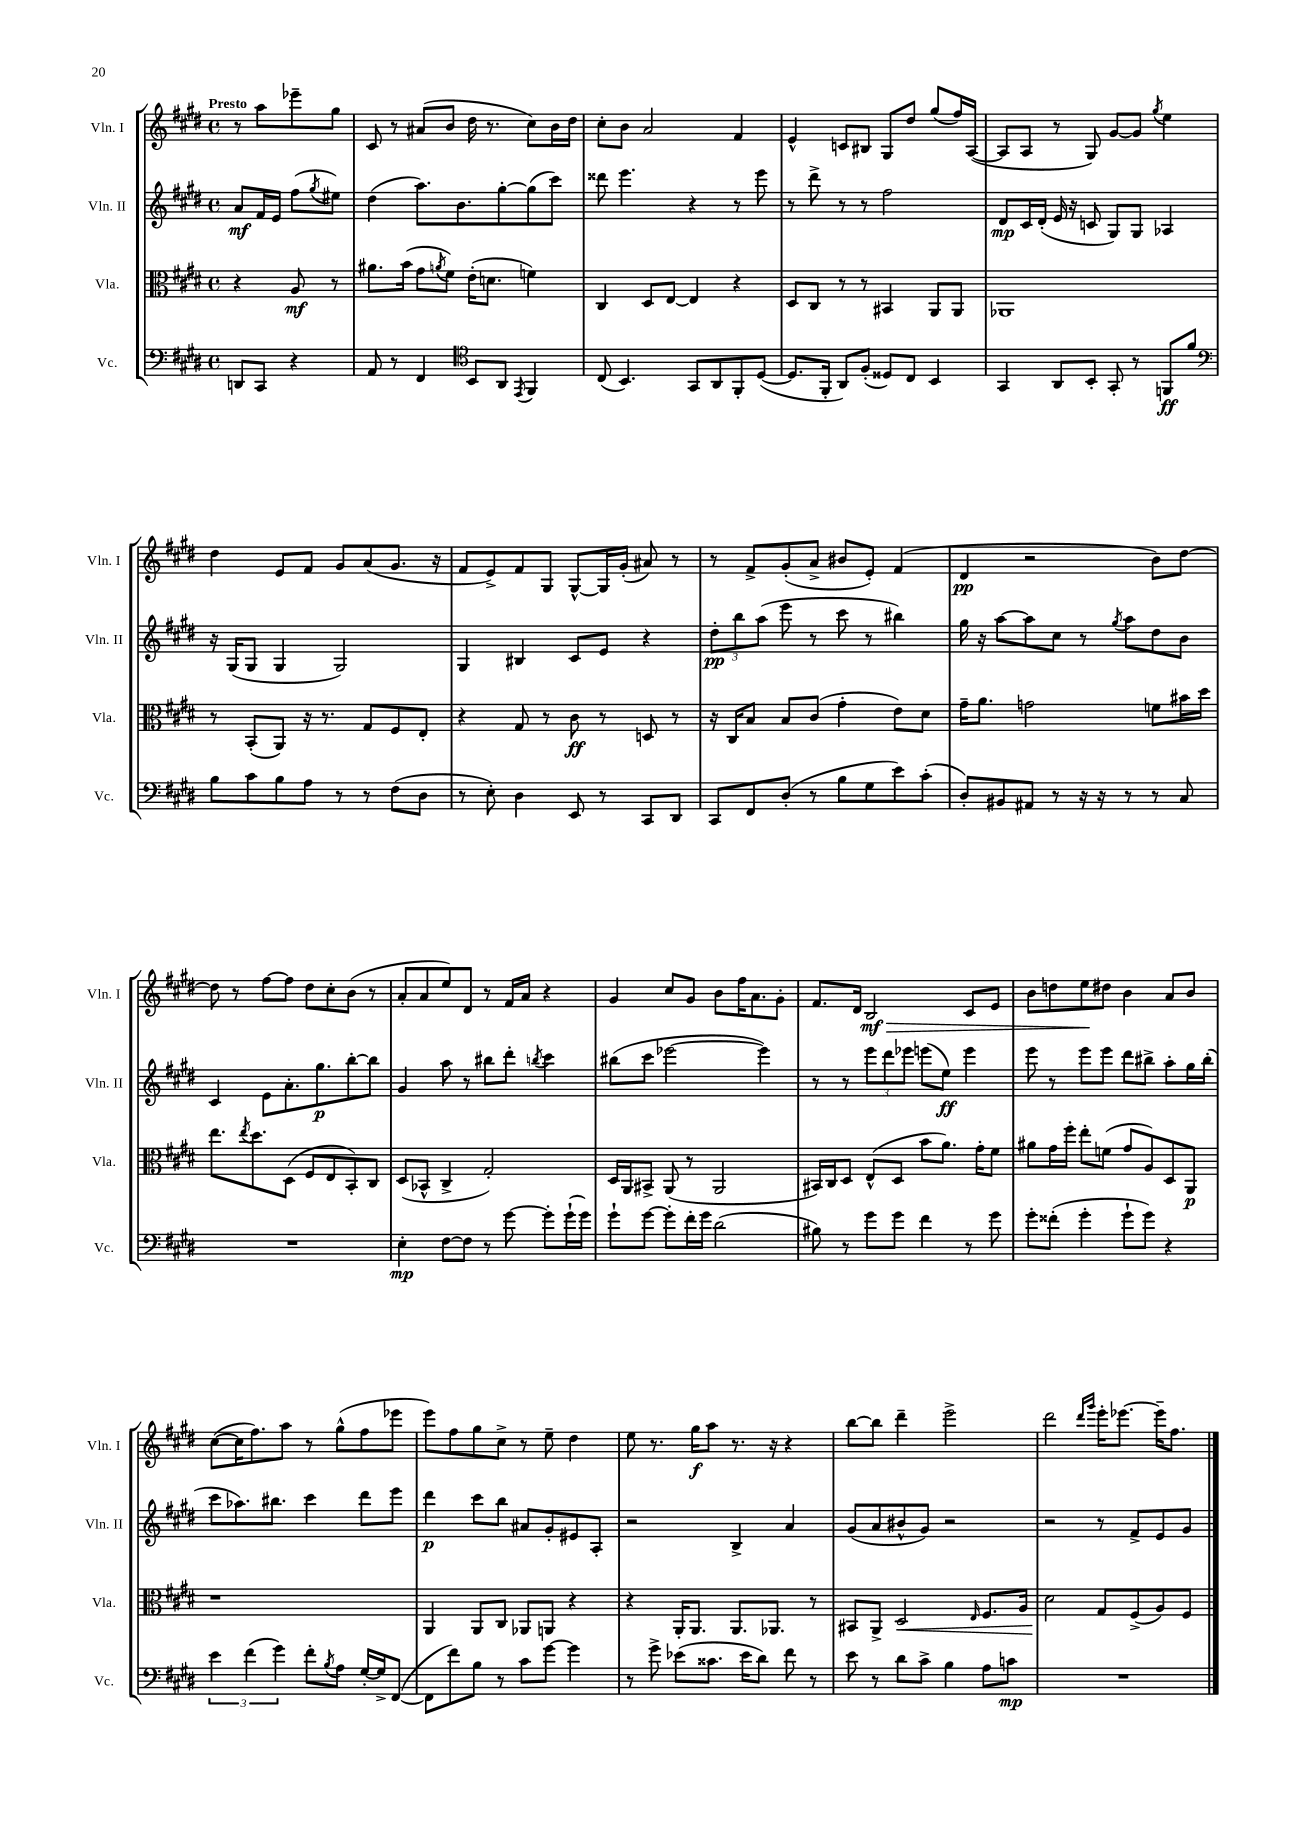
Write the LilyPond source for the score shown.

<<
\new StaffGroup <<
\new Staff = "s0" \with { instrumentName = "Vln. I" shortInstrumentName = "Vln. I" } {
    \clef treble \key e \major \defaultTimeSignature \time 4/4 \partial 2 \tempo "Presto"
    r8 a''8 ees'''8-- gis''8 |
    cis'8 r8 ais'8( b'8 dis''16 r8. cis''8) b'16 dis''16 |
    cis''8-. b'8 a'2 fis'4 |
    e'4-^ c'8 bis8 gis8 dis''8 gis''8( fis''16) a16~( |
    a8 a8 r8 gis8) gis'8~ gis'8 \acciaccatura { gis''8 } e''4 |
    dis''4 e'8 fis'8 gis'8 a'8( gis'8. r16 |
    fis'8 e'8->) fis'8 gis8 gis8~-^ gis16 gis'16-.( ais'8) r8 |
    r8 fis'8-> gis'8-.( a'8-> bis'8 e'8-.) fis'4( |
    dis'4\pp r2 b'8) dis''8~ |
    dis''8 r8 fis''8~ fis''8 dis''8 cis''8-. b'8( r8 |
    a'8-. a'8 e''8) dis'8 r8 fis'16 a'16 r4 |
    gis'4 cis''8 gis'8 b'8 fis''16 a'8. gis'8-. |
    fis'8. dis'16 b2\mf\> cis'8 e'8 |
    b'8 d''8 e''8\! dis''8 b'4 a'8 b'8 |
    cis''8~( cis''16 fis''8.) a''8 r8 gis''8-^( fis''8 ees'''8 |
    e'''8) fis''8 gis''8 cis''8-> r8 e''8-- dis''4 |
    e''8 r8. gis''16\f a''8 r8. r16 r4 |
    b''8~ b''8 dis'''4-- e'''2-> |
    dis'''2 \grace { dis'''16 gis'''16 } e'''16-. ees'''8.~ ees'''16-- fis''8. \bar "|." |
}
\new Staff = "s1" \with { instrumentName = "Vln. II" shortInstrumentName = "Vln. II" } {
    \clef treble \key e \major \defaultTimeSignature \time 4/4 \partial 2
    a'8\mf fis'16 e'16 fis''8( \acciaccatura { gis''8 } eis''8) |
    dis''4( a''8.) b'8. gis''8~-. gis''8( cis'''8) |
    disis'''8 e'''4. r4 r8 e'''8 |
    r8 dis'''8-> r8 r8 fis''2 |
    dis'8\mp cis'16 dis'16-.( e'16 r16 c'8 gis8) gis8 aes4 |
    r16 gis16( gis8 gis4 gis2) |
    gis4 bis4 cis'8 e'8 r4 |
    \tuplet 3/2 { dis''8-.\pp b''8 a''8( } e'''8 r8 cis'''8 r8 bis''4) |
    gis''16 r16 a''8~ a''8 cis''8 r8 \acciaccatura { gis''8 } a''8 dis''8 b'8 |
    cis'4 e'8 a'8.-. gis''8.\p b''8~-. b''8 |
    gis'4 a''8 r8 bis''8 dis'''8-. \acciaccatura { b''8 } cis'''4 |
    bis''8( cis'''8 ees'''2~ ees'''4) |
    r8 r8 \tuplet 3/2 { e'''8 dis'''8 ees'''8 } e'''8( e''8\ff) e'''4 |
    e'''8 r8 e'''8 e'''8 dis'''8 bis''8-> a''8-. gis''16 bis''16-.( |
    cis'''8 aes''8.) bis''8. cis'''4 dis'''8 e'''8 |
    dis'''4\p cis'''8 b''8 ais'8 gis'8-. eis'8 a8-. |
    r2 b4-> a'4 |
    gis'8( a'8 bis'8-^ gis'8) r2 |
    r2 r8 fis'8-> e'8 gis'8 \bar "|." |
}
\new Staff = "s2" \with { instrumentName = "Vla." shortInstrumentName = "Vla." } {
    \clef alto \key e \major \defaultTimeSignature \time 4/4 \partial 2
    r4 a8\mf r8 |
    ais'8. b'16( gis'8 \acciaccatura { a'8 } fis'8) e'16-.( d'8. f'4) |
    cis4 dis8 e8~ e4 r4 |
    dis8 cis8 r8 r8 bis,4 a,8 a,8 |
    aes,1 |
    r8 b,8-.( a,8) r16 r8. gis8 fis8 e8-. |
    r4 gis8 r8 cis'8\ff r8 d8 r8 |
    r16 cis16 b8 b8 cis'8( gis'4-. e'8) dis'8 |
    gis'16-- a'8. g'2 f'8 bis'16 dis''16 |
    e''8. \acciaccatura { e''8 } dis''8. dis8( fis8 e8 b,8-.) cis8 |
    dis8( bes,8-^ cis4-> gis2-.) |
    dis16 a,16 bis,8-> a,8( r8 a,2 |
    bis,16) cis16 dis8 e8-^( dis8 b'8 a'8.) gis'16-. fis'8 |
    ais'8 gis'16 fis''16-. e''8-. f'8( gis'8 a8) dis8 a,8\p |
    r1 |
    a,4 a,8 cis8 aes,8 a,8 r4 |
    r4 a,16-. a,8. a,8. aes,8. r8 |
    bis,8 a,8-> dis2\< \grace { e16 } fis8. a16 |
    dis'2\! gis8 fis8->( a8) fis8 \bar "|." |
}
\new Staff = "s3" \with { instrumentName = "Vc." shortInstrumentName = "Vc." } {
    \clef bass \key e \major \defaultTimeSignature \time 4/4 \partial 2
    d,8 cis,8 r4 |
    a,8 r8 fis,4 \clef tenor b,8 a,8 \acciaccatura { e,8 } fis,4 |
    cis8( b,4.) gis,8 a,8 fis,8-. dis8~( |
    dis8. fis,16-. a,8) fis8-.( disis8) cis8 b,4 |
    gis,4 a,8 b,8-. gis,8-. r8 f,8\ff fis'8 |
    \clef bass b8 cis'8 b8 a8 r8 r8 fis8( dis8 |
    r8 e8-.) dis4 e,8 r8 cis,8 dis,8 |
    cis,8 fis,8 dis8-.( r8 b8 gis8 e'8) cis'8-.( |
    dis8-.) bis,8 ais,8 r8 r16 r16 r8 r8 cis8 |
    R1 |
    e4-.\mp fis8~ fis8 r8 gis'8~ gis'8-. gis'16-!( gis'16) |
    gis'8-! gis'8~ gis'8-. fis'16-. gis'16 dis'2( |
    bis8) r8 gis'8 gis'8 fis'4 r8 gis'8 |
    gis'8-. fisis'8-.( gis'4-. gis'8-! gis'8) r4 |
    \tuplet 3/2 { e'4 fis'4( gis'4) } fis'8-. \acciaccatura { b8 } a8 gis16~-. gis16-> fis,8~( |
    fis,8 fis'8) b8 r8 cis'8 gis'8~ gis'4 |
    r8 gis'8-> ees'8( cisis'8. ees'16 dis'8) fis'8 r8 |
    e'8 r8 dis'8 cis'8-> b4 a8 c'8\mp |
    R1 \bar "|." |
}
>>
>>
\layout { \context { \Score \remove "Bar_number_engraver" } }
